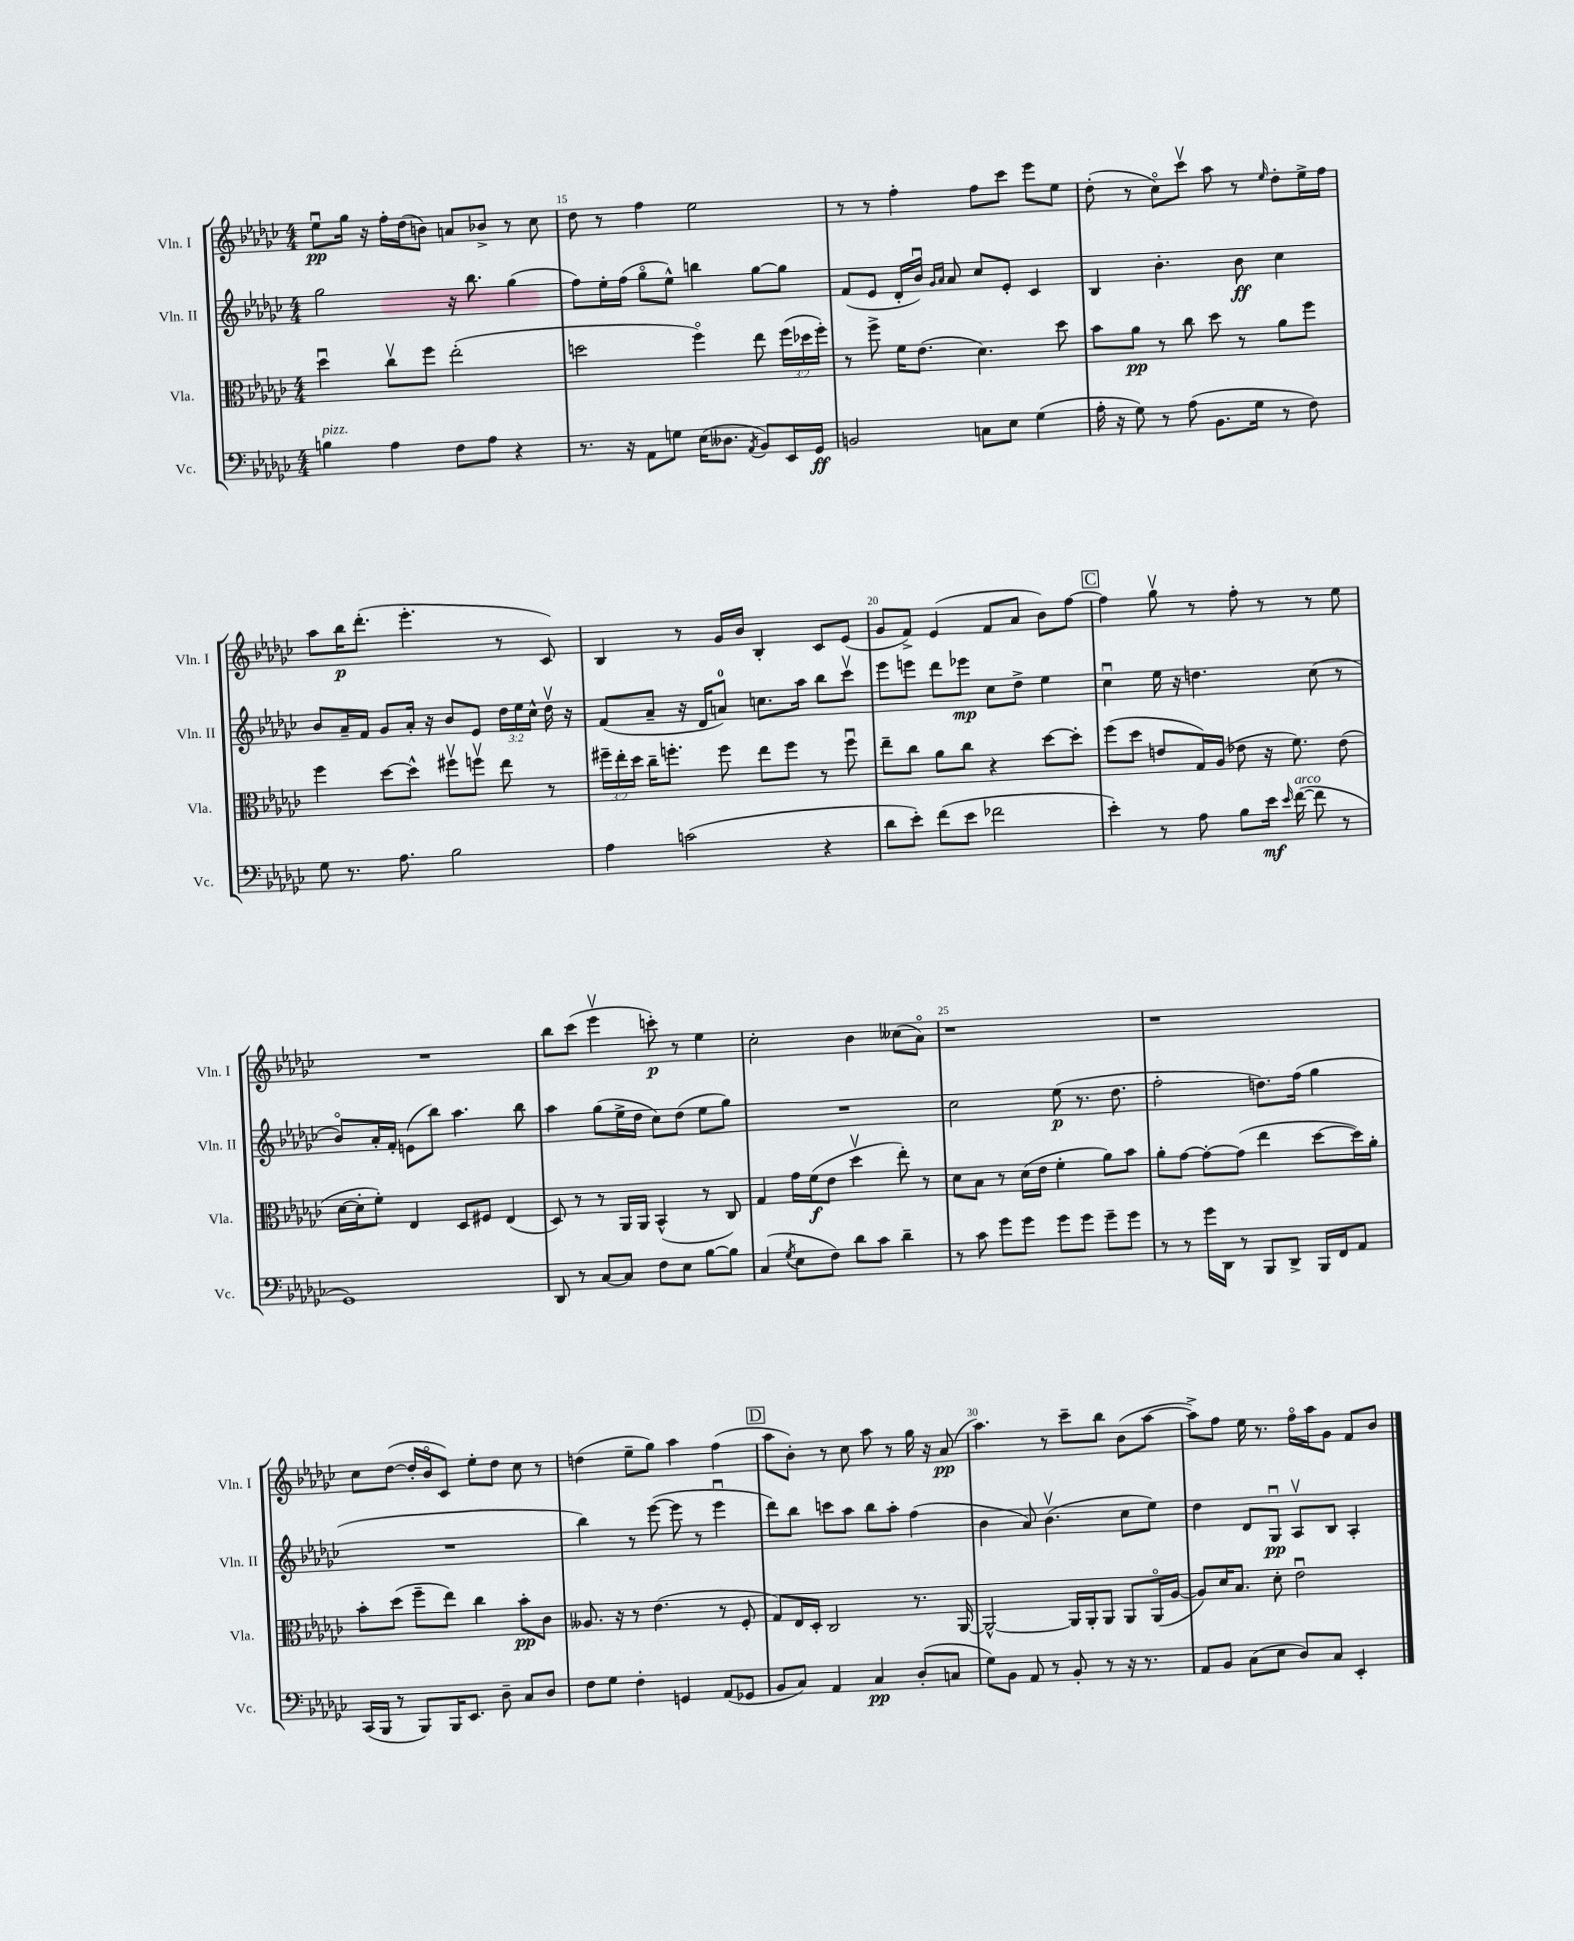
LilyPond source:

<<
\new StaffGroup <<
\new Staff = "s0" \with { instrumentName = "Vln. I" shortInstrumentName = "Vln. I" } {
    \clef treble \key ges \major \numericTimeSignature \time 4/4
    \autoBeamOff ees''8[\downbow\pp ges''16] r16 f''16[-. des''16( b'8]) a'8[ bes'8]-> r8 ces''8 |
    des''8 r8 f''4 ees''2 |
    r8 r8 f''4-. f''8[ ces'''8] ees'''8[ ees''8] |
    des''8-.( r8 ces''8[\flageolet) ces'''8]\upbow aes''8 r8 \grace { ees''16 } des''8[-. ees''16-> f''16] |
    aes''8[ bes''16\p des'''8.]-.( ees'''4.-. r8 ces'8) |
    bes4 r8 ges'16[ bes'16] bes4-. ces'8[ ees'8]( |
    ges'8[ f'8]->) ees'4( f'8[ aes'8] bes'8[) f''8]~ |
    \mark \markup { \box "C" } f''4 ges''8\upbow r8 f''8-. r8 r8 ees''8 |
    R1 |
    bes''8[ ces'''8]( ees'''4\upbow c'''8-.\p) r8 ees''4 |
    ces''2-. bes'4 ceses''8[( aes'8]\flageolet) |
    r1 |
    r1 |
    ces''8[ des''8]~( des''16[-. bes'16\flageolet ces'8]) ees''8[-. des''8] ces''8 r8 |
    d''4( ees''8[-- ges''8]) aes''4 f''4( |
    \mark \markup { \box "D" } aes''8[ bes'8]-.) r8 ces''8 aes''8 r8 ges''16 r16 aes'8\pp( |
    aes''4.) r8 ces'''8[-- bes''8] bes'8[( aes''8]~ |
    aes''8[->) f''8] ees''16 r8. f''16[\flageolet aes''16 ges'8] f'8[ bes'8] \bar "|." |
}
\new Staff = "s1" \with { instrumentName = "Vln. II" shortInstrumentName = "Vln. II" } {
    \clef treble \key ges \major \numericTimeSignature \time 4/4 \override Staff.TupletNumber.text = #tuplet-number::calc-fraction-text
    \autoBeamOff ges''2 r16 bes''8. ges''4( |
    f''8[) ees''16-. f''16]( ges''8[\flageolet ees''8]-^) b''4 ges''8[~ ges''8] |
    f'8[( ees'8] des'16[-. bes'16]\downbow) \grace { ges'16[ aes'16] } aes'8 ces''8[ ees'8]-. ces'4 |
    bes4 bes'4.-. bes'8\ff ces''4 |
    bes'8[ aes'16-- f'16] ges'8[ aes'16]-. r16 bes'8[ ees'8] \tuplet 3/2 { des''16[ ees''16 ces''16]-^ } des''16\upbow r16 |
    f'8[( aes'8]-- r16 des'16[ a'8]-0) c''8.[ aes''16] bes''8[ ces'''8]\upbow |
    ees'''8[ e'''8] des'''8[ ees'''8]\mp ces''8[ des''8]-> ees''4 |
    \mark \markup { \box "C" } ces''4\downbow ees''16 r16 d''4. ces''8( r8 |
    bes'8[\flageolet) aes'16-. f'16]-. e'8[( bes''8]) aes''4. bes''8 |
    aes''4 ges''8[( ees''16-> des''16] ces''8[) des''8]( ees''8[ ges''8]) |
    R1 |
    ces''2 ees''8\p( r8. des''8. |
    f''2-. d''8.[) f''16]( ges''4 |
    R1 |
    bes''4) r8 ees'''8~( ees'''8 r8 ees'''4\downbow |
    \mark \markup { \box "D" } des'''8[) bes''8] c'''8[ aes''8] bes''8[ aes''8]-. f''4( |
    bes'4 aes'8) bes'4.\upbow( ces''8[ ees''8]) |
    des''4 des'8[ ges8]\downbow\pp aes8[\upbow bes8] aes4-. \bar "|." |
}
\new Staff = "s2" \with { instrumentName = "Vla." shortInstrumentName = "Vla." } {
    \clef alto \key ges \major \numericTimeSignature \time 4/4 \override Staff.TupletNumber.text = #tuplet-number::calc-fraction-text
    \autoBeamOff des''4\downbow ces''8[\upbow f''8] ees''2-.( |
    d''2 f''4\flageolet) ees''8 \tuplet 3/2 { f''16[( des''16 f''16]-.) } |
    r8 f''8-> f'16[ ees'8.]( des'4.) des''8 |
    bes'8[ aes'8]\pp r8 ces''8 des''8 r8 aes'8[ f''8] |
    f''4 des''8[~ des''8]-^ fis''8[\upbow f''8]\upbow ees''8 r8 |
    \tuplet 3/2 { fis''16[-- ees''16-. des''16] } ces''16[-- f''8.]-. f''8 ees''8[ f''8] r8 f''8\downbow |
    ees''8[-- ces''8] aes'8[ ces''8] r4 des''8[~ des''8]-. |
    \mark \markup { \box "C" } f''8[( des''8] e'8[ ges16) aes16]( ees'8 r16 f'8.) ees'8( |
    des'16[~ des'16-. f'8]-.) ees4 des8[ fis8] ees4( |
    des8) r8 r8 aes,16[ aes,16] bes,4-^( r8 ces8) |
    ges4 ges'16[ f'16\f( ees'8] des''4\upbow ees''8-.) r8 |
    des'8[ bes8] r8 des'16[( ees'16] f'4-. aes'8[) bes'8] |
    aes'8[-. ges'8]~ ges'8[~-. ges'8]( ees''4 des''8[~ des''16) aes'16]-. |
    bes'8[-. des''8]( f''8[-- ees''8]) ces''4 bes'8[-.\pp ces'8] |
    aeses8. r16 r8 ees'4.( r8 f8-. |
    \mark \markup { \box "D" } ges8[) ees16 des16]-. ces2 r8. aes,16~ |
    aes,2~-^ aes,16[ aes,16-. aes,8] aes,8[ aes,16\flageolet( aes16]~ |
    aes8[) des'16 bes8.] des'8-. ees'2\downbow \bar "|." |
}
\new Staff = "s3" \with { instrumentName = "Vc." shortInstrumentName = "Vc." } {
    \clef bass \key ges \major \numericTimeSignature \time 4/4
    \autoBeamOff b4^\markup { \italic "pizz." } aes4 f8[ aes8] r4 |
    r8. r16 aes,8[ g8] ees16[( deses8.] \acciaccatura { aes,8 } bes,8[) ees,16 ges,16]\ff |
    b,2 c8[ ees8] ges4( |
    aes16-. r16 ges8) r8 aes8( bes,8.[ ges16] r8 f8) |
    ges8 r8. aes8. bes2 |
    aes4 c'2( r4 |
    des'8[ ees'8]-.) f'8[( ees'8] fes'2 |
    \mark \markup { \box "C" } ees'4-.) r8 aes8 bes8[ ees'16]\mf \grace { ees'16 } f'16~^\markup { \italic "arco" }( f'8 r8 |
    ges,1) |
    des,8 r8 ces8[~ ces8] f8[ ees8] bes8[~ bes8] |
    ces4( \acciaccatura { ges8 } ees8[ f8]) des'8[ ces'8] des'4-- |
    r8 ces'8 ges'8[ ges'8] ges'8[ ges'8] ges'8[-- ges'8] |
    r8 r8 ges'16[ des,16] r8 bes,,8[ des,8]-> bes,,16[ f,16 aes,8] |
    ces,16[( bes,,16] r8 bes,,8[) bes,,16 ees,8.] des8-- ces8[ des8] |
    f8[ ges8] f4-. g,4 aes,8[( ges,8] |
    \mark \markup { \box "D" } bes,8[ ces8]) aes,4 ces4\pp des8[-.( c8] |
    ges8[) bes,8] aes,8 r8 bes,8-. r8 r16 r8. |
    aes,8[ bes,8] ces8[( ees8] des8[) ces8] ees,4-. \bar "|." |
}
>>
>>
\layout { \context { \Score currentBarNumber = #14 \override BarNumber.break-visibility = ##(#f #t #t) barNumberVisibility = #(every-nth-bar-number-visible 5) } }
